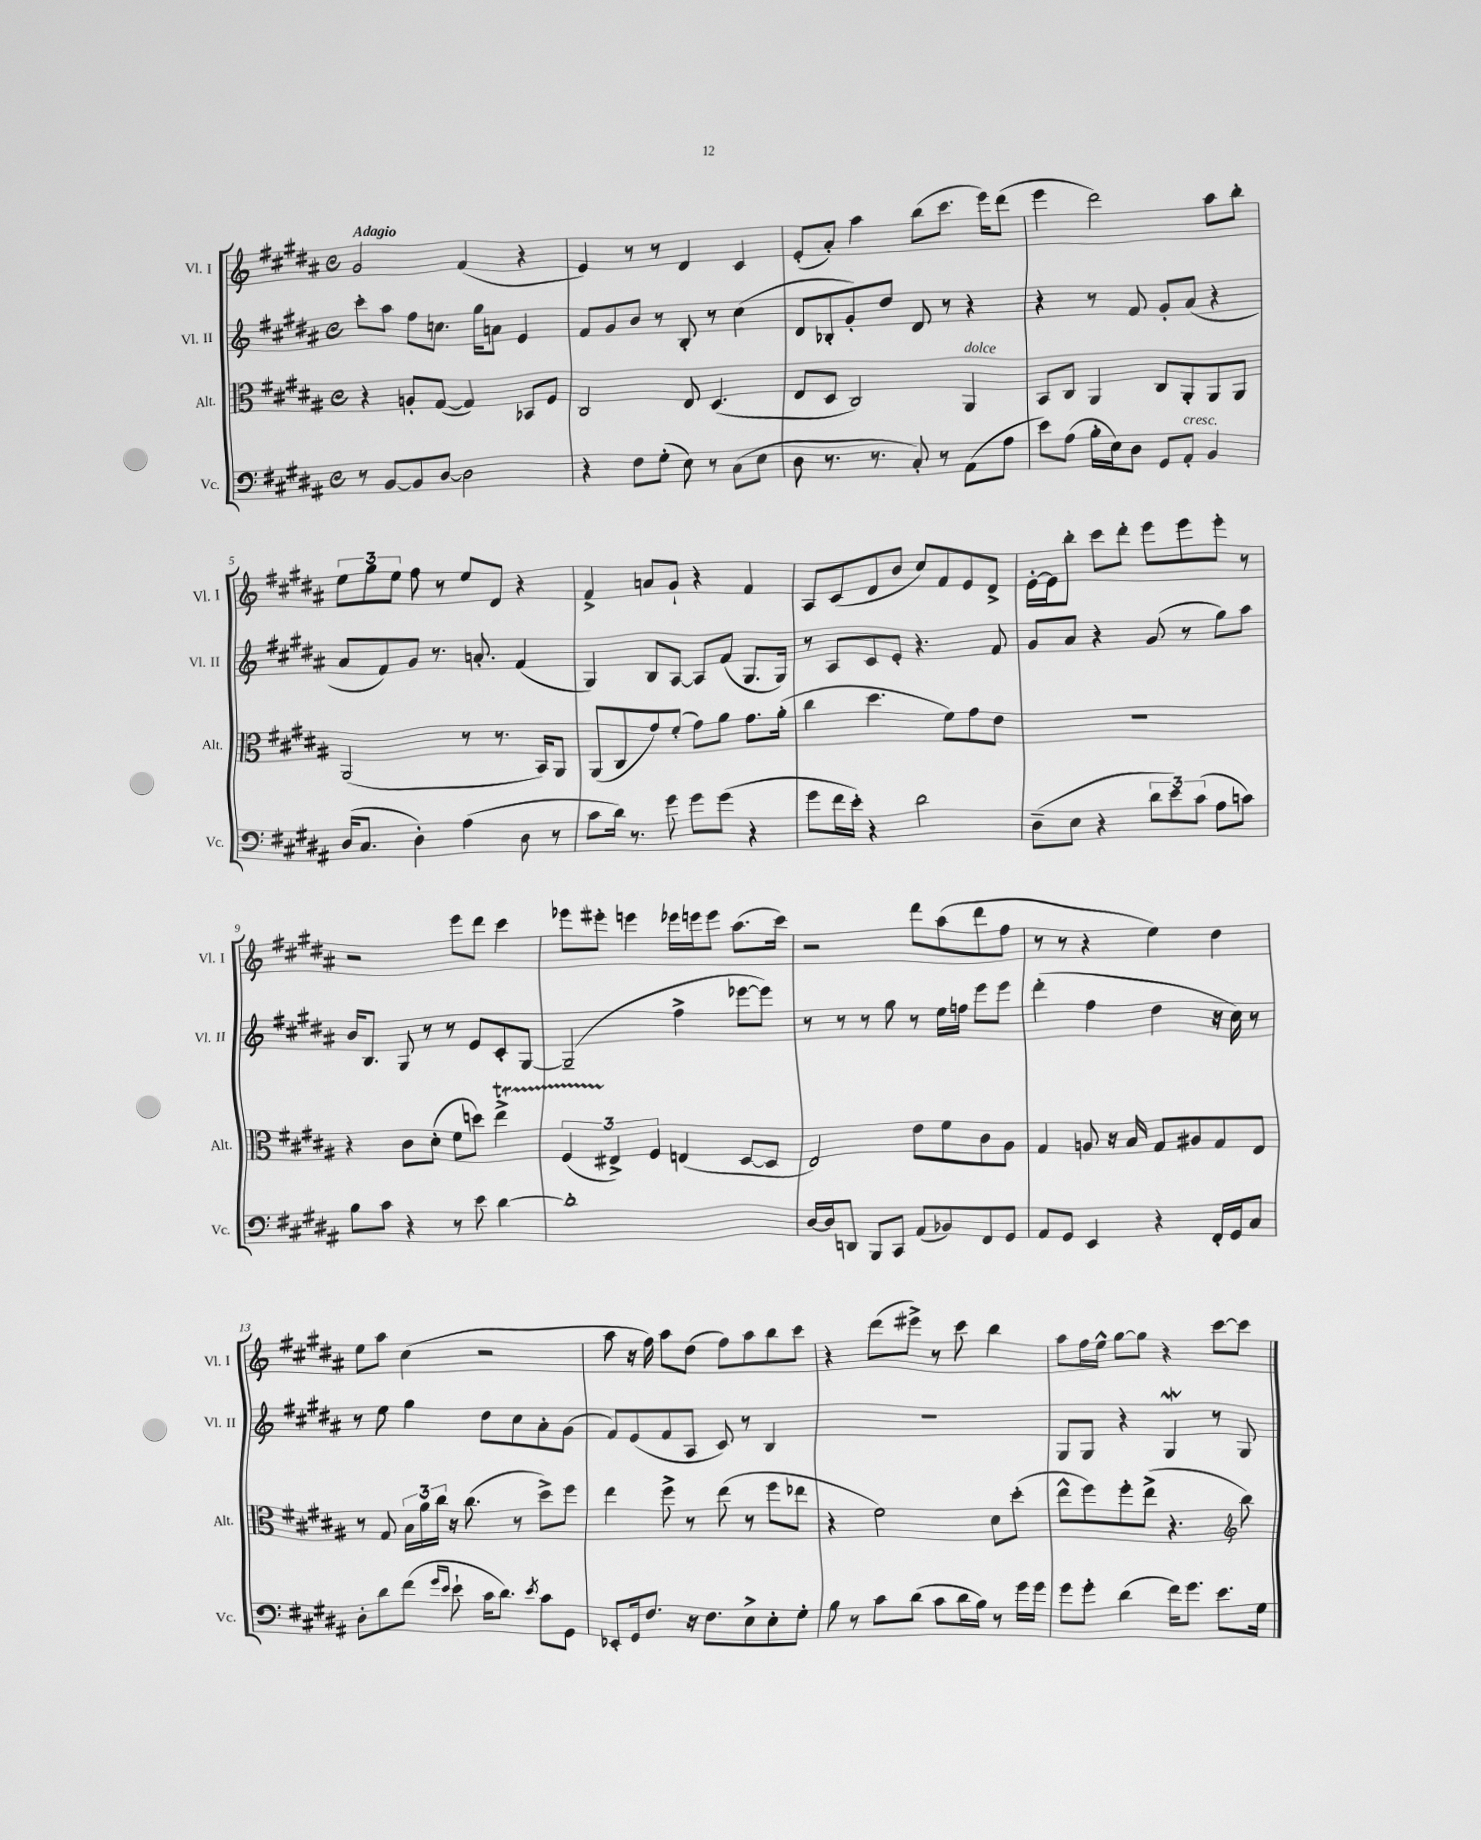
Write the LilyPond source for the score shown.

<<
\new StaffGroup <<
\new Staff = "s0" \with { instrumentName = "Vl. I" shortInstrumentName = "Vl. I" } {
    \clef treble \key b \major \defaultTimeSignature \time 4/4 \tempo "Adagio"
    gis'2 fis'4( r4 |
    e'4) r8 r8 dis'4 cis'4 |
    e'8-.( ais'8-.) ais''4 b''8( cis'''8. e'''16) dis'''8( |
    e'''4 dis'''2) ais''8 b''8-. |
    \tuplet 3/2 { e''8 gis''8 e''8 } fis''8 r8 e''8 dis'8 r4 |
    fis'4-> a'8 gis'8-! r4 fis'4 |
    ais8 cis'8( dis'8 b'8 cis''8) fis'8 e'8 dis'8-> |
    e'16~-. e'16 b''8-. cis'''8 dis'''8-. e'''8 e'''8 e'''8-. r8 |
    r2 e'''8 dis'''8 cis'''4 |
    ees'''8 eis'''8-. e'''4 ees'''16 e'''16 e'''8 ais''8.( cis'''16) |
    r2 dis'''8 ais''8( dis'''8 fis''8 |
    r8 r8 r4 e''4) dis''4 |
    e''8 ais''8 cis''4( r2 |
    ais''8 r16 fis''16) ais''8 dis''8( fis''8) ais''8 b''8 cis'''8 |
    r4 dis'''8( eis'''8->) r8 cis'''8 b''4 |
    ais''8 fis''16 e''16-^ gis''8~ gis''8 r4 cis'''8~ cis'''8 \bar "|." |
}
\new Staff = "s1" \with { instrumentName = "Vl. II" shortInstrumentName = "Vl. II" } {
    \clef treble \key b \major \defaultTimeSignature \time 4/4
    cis'''8-. ais''8 fis''8 c''8. gis''16 a'8 e'4 |
    fis'8 gis'8 b'8 r8 b8-. r8 cis''4( |
    dis'8 bes8-. gis'8-.) dis''8 dis'8 r8 r4 |
    r4 r8 fis'8 gis'8-. ais'8( r4 |
    ais'8 fis'8) gis'8 r8. a'8.-. fis'4( |
    gis4) b8 ais8~ ais8 fis'8( gis8. gis16) |
    r8 ais8 cis'8 e'8-. r4. fis'8 |
    gis'8 ais'8 r4 gis'8( r8 gis''8) ais''8 |
    b'16 b8. gis8 r8 r8 e'8 cis'8-. gis8~ |
    gis2--( fis''4-> ees'''8~ ees'''8) |
    r8 r8 r8 gis''8 r8 e''16 f''16 e'''8 e'''8 |
    dis'''4-.( fis''4 dis''4 r16 cis''16) r8 |
    r8 e''8 gis''4 dis''8 cis''8 ais'8-. gis'8( |
    fis'8) e'8( fis'8 ais8 cis'8) r8 b4 |
    R1 |
    gis8 gis8 r4 gis4\mordent r8 gis8 \bar "|." |
}
\new Staff = "s2" \with { instrumentName = "Alt." shortInstrumentName = "Alt." } {
    \clef alto \key b \major \defaultTimeSignature \time 4/4
    r4 a8-. gis8~( gis4) bes,8 fis8 |
    cis2 e8 dis4.( |
    e8 dis8 cis2) ais,4^\markup { \italic "dolce" } |
    b,8 cis8 ais,4 cis8 ais,8-. ais,8 ais,8 |
    ais,2( r8 r8. b,16) ais,8 |
    ais,8( cis8 gis'8) fis'8-.( gis'8) ais'8 gis'8. ais'16-.( |
    cis''4 dis''4. fis'8) gis'8 e'8 |
    R1 |
    r4 cis'8 dis'8-.( fis'8 d''8) e''4->\startTrillSpan |
    \tuplet 3/2 { fis4( eis4->\stopTrillSpan) fis4 } e4( dis8~ dis8 |
    e2) e'8 fis'8 cis'8 ais8 |
    gis4 a8 r16 b16 gis8 ais8 gis8 e8 |
    r8 gis8 \tuplet 3/2 { b16 ais'16 cis''16 } r16 cis''8.( r8 dis''8->) fis''8 |
    e''4 fis''8-> r8 e''8( r8 fis''8 ees''8 |
    r4 fis'2) dis'8 dis''8-.( |
    e''8-^ fis''8) fis''8-. e''8->( r4. \clef treble b''8) \bar "|." |
}
\new Staff = "s3" \with { instrumentName = "Vc." shortInstrumentName = "Vc." } {
    \clef bass \key b \major \defaultTimeSignature \time 4/4
    r8 b,8~ b,8 dis8~ dis2 |
    r4 fis8 gis8-.( e8) r8 cis8( e8 |
    dis8 r8. r8. cis8-.) r8 ais,8( ais8 |
    e'8) ais8( b16-. e16) dis8 gis,8 ais,8-.^\markup { \italic "cresc." } b,4 |
    dis16( cis8. dis4-.) ais4( dis8 r8 |
    cis'8 dis'16) r8. gis'8 gis'8 gis'8( r4 |
    gis'8 fis'16 e'16-.) r4 dis'2 |
    dis8--( e8 r4 \tuplet 3/2 { dis'8 e'8) cis'8( } ais8 c'8) |
    b8 cis'8 r4 r8 e'8 dis'4~ |
    dis'1-. |
    dis16~ dis16 d,8 b,,8 cis,8 ais,8( bes,8) fis,8 gis,8 |
    ais,8 gis,8 e,4 r4 fis,16-. gis,16 cis8 |
    dis8-. dis'8 fis'8( \grace { gis'16 e'16 } e'8-! cis'16 dis'8.) \acciaccatura { e'8 } cis'8 gis,8 |
    ees,8-. gis,16 fis8. r16 fis8. e8-> e8-. gis8-. |
    b8 r8 cis'8 dis'8( cis'8 dis'16 b16) r8 gis'16 gis'16 |
    gis'8 gis'8-. dis'4( fis'16) gis'8. e'8. gis16 \bar "|." |
}
>>
>>
